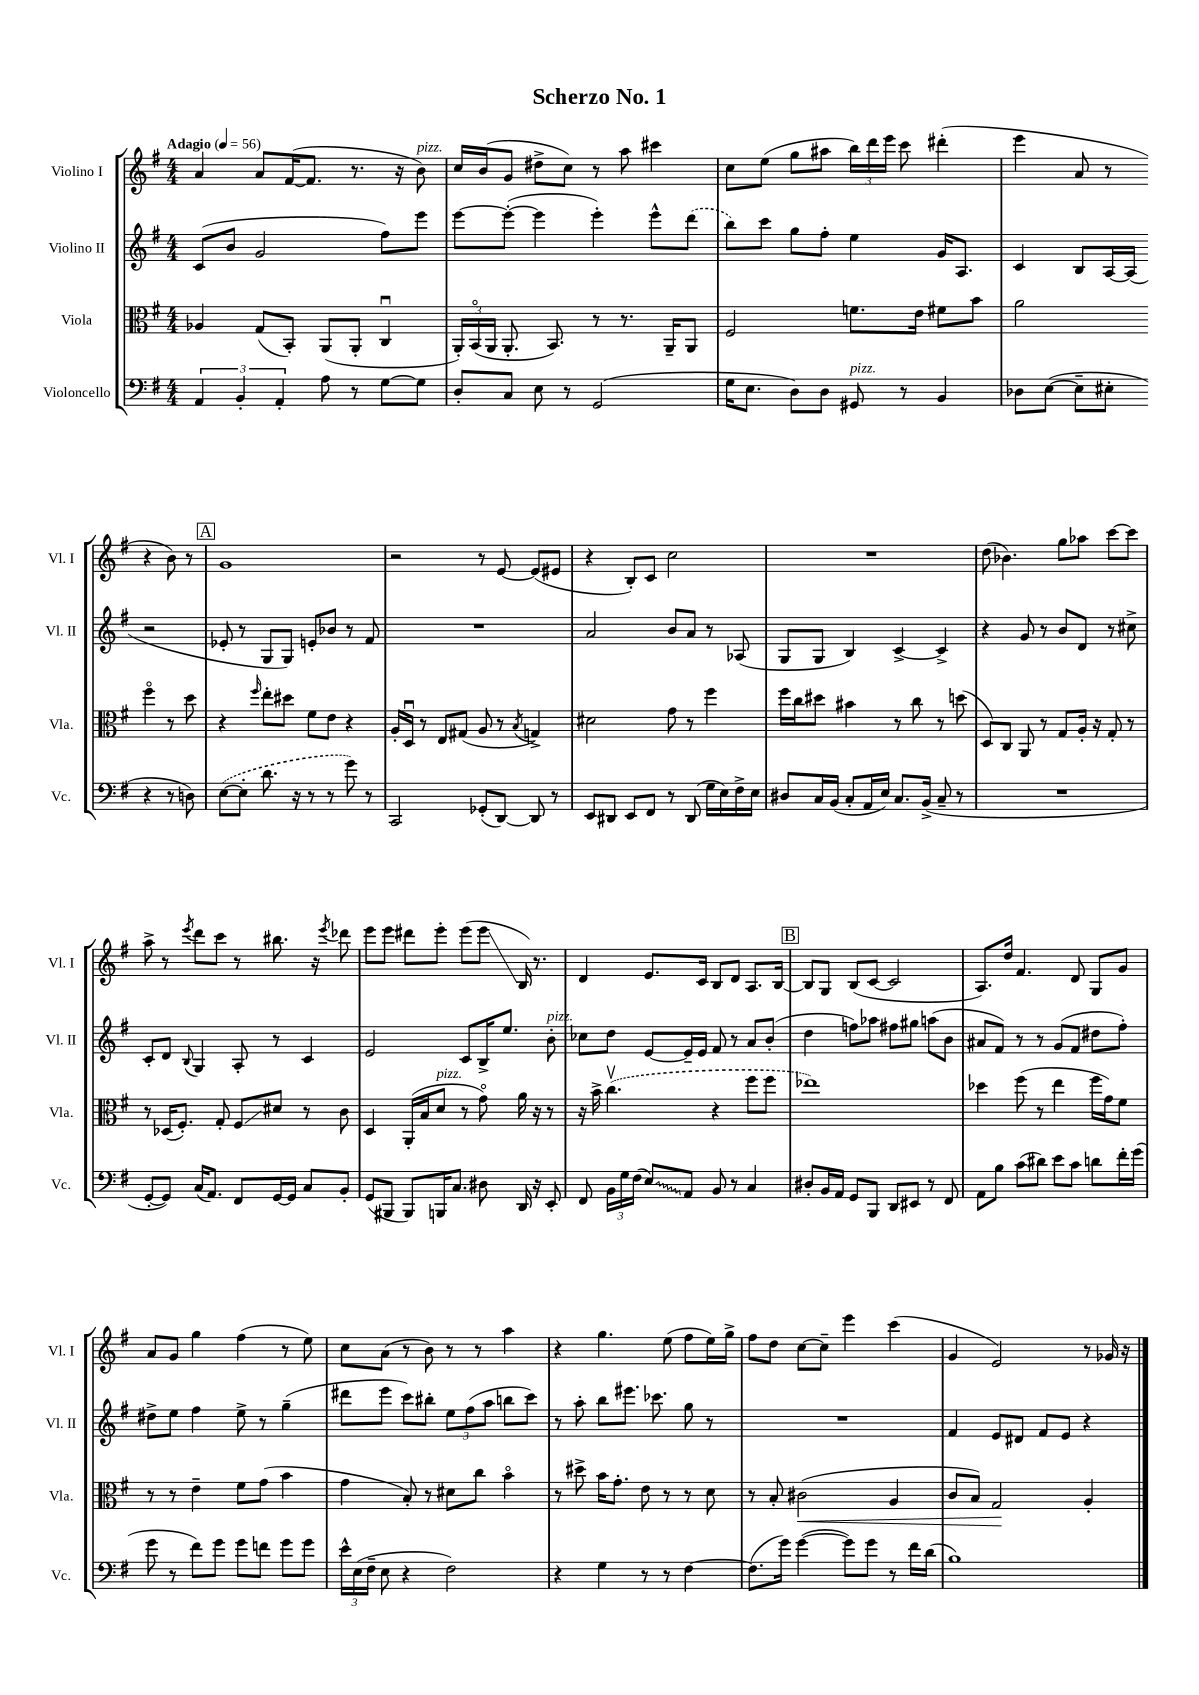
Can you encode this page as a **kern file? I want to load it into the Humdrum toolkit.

**kern	**kern	**kern	**kern
*staff4	*staff3	*staff2	*staff1
*clefF4	*clefC3	*clefG2	*clefG2
*k[f#]	*k[f#]	*k[f#]	*k[f#]
*M4/4	*M4/4	*M4/4	*M4/4
*MM56	*MM56	*MM56	*MM56
6AA	4A-	(8c	4a
.	.	8b	.
6BB'	.	.	.
.	(8G	2g	8a
6AA'	.	.	.
.	8BB')	.	([16f#
.	.	.	8.f#]
8A	(8AA	.	.
8r	8AA'	.	8.r
[8G	4Cu	8ff#)	.
.	.	.	16r
8G]	.	8eee	8b)
=	=	=	=
8D'	24AA')	[8eee	16cc
.	(24BBo	.	.
.	.	.	(16b
.	24AA	.	.
8C	8.AA'	(8eee'_	8g
8E	.	4eee]	8dd#^
.	8.BB)	.	.
8r	.	.	8cc)
(2GG	8r	4eee')	8r
.	8.r	.	8aa
.	.	8eee^^	4ccc#
.	16AA~	.	.
.	8AA	(8ddd	.
=	=	=	=
16G	2F#	8bb)	8cc
8.E	.	.	.
.	.	8ccc	(8ee
8D)	.	8gg	8gg
8D	.	8ff#'	8aa#
8GG#	8.f	4ee	24bb)
.	.	.	24ddd
.	.	.	24eee
8r	.	.	8ccc
.	16e	.	.
4BB	8f#	16g	(4ddd#'
.	.	8.A	.
.	8b	.	.
=	=	=	=
8D-	2a	4c	4eee
([8E	.	.	.
8E~]	.	8B	8a
8E#'	.	[16A	8r
.	.	(16A]	.
4r	4ff#o	2r	4r
8r	8r	.	8b)
8D)	8dd	.	8r
=	=	=	=
([8E	4r	8e-'	1g
8E']	.	8r	.
.	16qqff#	.	.
8.d	8ee'	8G	.
.	8dd#	8G)	.
16r	.	.	.
8r	8f#	8e'	.
8r	8e	8b-	.
8g)	4r	8r	.
8r	.	8f#	.
=	=	=	=
2CC	16A'	1r	2r
.	16Du	.	.
.	8r	.	.
.	8E	.	.
.	(8G#	.	.
(8GG-'	8A	.	8r
[8DD)	8r	.	[8e
.	8qB	.	.
8DD]	4G^)	.	(8e]
8r	.	.	8e#
=	=	=	=
8EE	2d#	2a	4r
8DD#	.	.	.
8EE	.	.	8B')
8FF#	.	.	8c
8r	8g	8b	2cc
(8DD#	8r	8a	.
16G	4ff#	8r	.
16E)	.	.	.
16F#^	.	(8A-	.
16E	.	.	.
=	=	=	=
8D#	16ff#	8G	1r
.	16cc	.	.
16C	8dd#	8G	.
(16BB	.	.	.
8C'	4b#	4B)	.
16AA	.	.	.
16E)	.	.	.
8.C	8r	[4c^	.
.	8cc	.	.
(16BB^	.	.	.
8C~	8r	4c^]	.
8r	(8dd	.	.
=	=	=	=
1r	8D)	4r	(8dd
.	8C	.	4.b-)
.	8AA	8g	.
.	8r	8r	.
.	8G	8b	8gg
.	16A'	8d	8aa-
.	16r	.	.
.	8G'	8r	[8ccc
.	8r	8cc#^	8ccc]
=	=	=	=
[8GG'	8r	8c'	8aa^
8GG])	(16D-	8d	8r
.	8.F#')	.	.
.	.	8qqB	8qeee
(16C	.	4G	8ddd
8.AA)	.	.	.
.	8G'	.	8ccc
8FF#	8F#	8A'	8r
[16GG	8d#	8r	8.bb#
16GG]	.	.	.
8C	8r	4c	.
.	.	.	16r
.	.	.	8qeee
8BB'	8c	.	8ddd-
=	=	=	=
(8GG	4D	2e	8eee
8BBB#	.	.	8eee
8BBB#)	(16AA'	.	8ddd#
.	16B	.	.
16BBB	8d	.	8eee'
8.C	.	.	.
.	8r	8c	(8eee
8D#	8go)	16B^	8eee
.	.	8.ee	.
16DD	16a	.	16B)
16r	16r	.	8.r
8EE'	8r	8b'	.
=	=	=	=
8FF#	16r	8cc-	4d
.	16b^	.	.
24BB	(4.ccv	8dd	.
24G	.	.	.
(24F#	.	.	.
8E)	.	[8e	8.e
8AA	.	16e~]	.
.	.	16e	16c
8BB	4r	8f#	8B
8r	.	8r	8d
4C	8ff#	8a	8.A
.	8ff#	(8b'	.
.	.	.	[16B
=	=	=	=
8D#'	1ee-)	4dd	8B]
16BB	.	.	8G
16AA	.	.	.
8GG	.	8ff)	(8B
8BBB	.	8aa-	[8c
8DD	.	8ff#	2c]
8EE#	.	8gg#	.
8r	.	(8aa	.
8FF#	.	8b	.
=	=	=	=
8AA	4dd-	8a#	8.A)
8B	.	8f#)	.
.	.	.	16dd
(8c	(8ff#	8r	4.f#
8d#)	8r	8r	.
8e	4ee	(8g	.
8c	.	8f#	8d
8d	16ff#	8dd#	8G
.	16g)	.	.
16f#'	8f#	8ff#')	8g
(16g	.	.	.
=	=	=	=
8g	8r	8dd#^	8a
8r	8r	8ee	8g
8f#)	4e~	4ff#	4gg
8g	.	.	.
8g	8f#	8ee^	(4ff#
8f	(8g	8r	.
8g	4b	(4gg~	8r
8g	.	.	8ee)
=	=	=	=
24e^^	4g	8ddd#	8cc
(24E	.	.	.
24F#~	.	.	.
8E	.	8eee	(8a
4r	8B')	8ccc)	8r
.	8r	8bb#'	8b)
2F#)	8d#	12ee	8r
.	.	(12ff#	.
.	8cc	.	8r
.	.	12aa	.
.	4bo	8bb	4aa
.	.	8ccc)	.
=	=	=	=
4r	8r	8r	4r
.	8dd#^	8aa'	.
4G	16b	8bb	4.gg
.	8.g'	.	.
.	.	8.eee#	.
8r	8e	.	.
.	.	8.ccc-	.
8r	8r	.	(8ee
[4F#	8r	8gg	8ff#
.	8d	8r	16ee)
.	.	.	16gg^
=	=	=	=
(8.F#]	8r	1r	8ff#
.	8B'	.	8dd
16g)	.	.	.
([4g	(2c#	.	[8cc
.	.	.	8cc~]
8g])	.	.	4eee
8g	.	.	.
8r	4A	.	(4ccc
16f#	.	.	.
(16d	.	.	.
=	=	=	=
1B)	8c	4f#	4g
.	8B)	.	.
.	2G	8e	2e)
.	.	8d#	.
.	.	8f#	.
.	.	8e	.
.	4A'	4r	8r
.	.	.	16g-
.	.	.	16r
==	==	==	==
*-	*-	*-	*-
